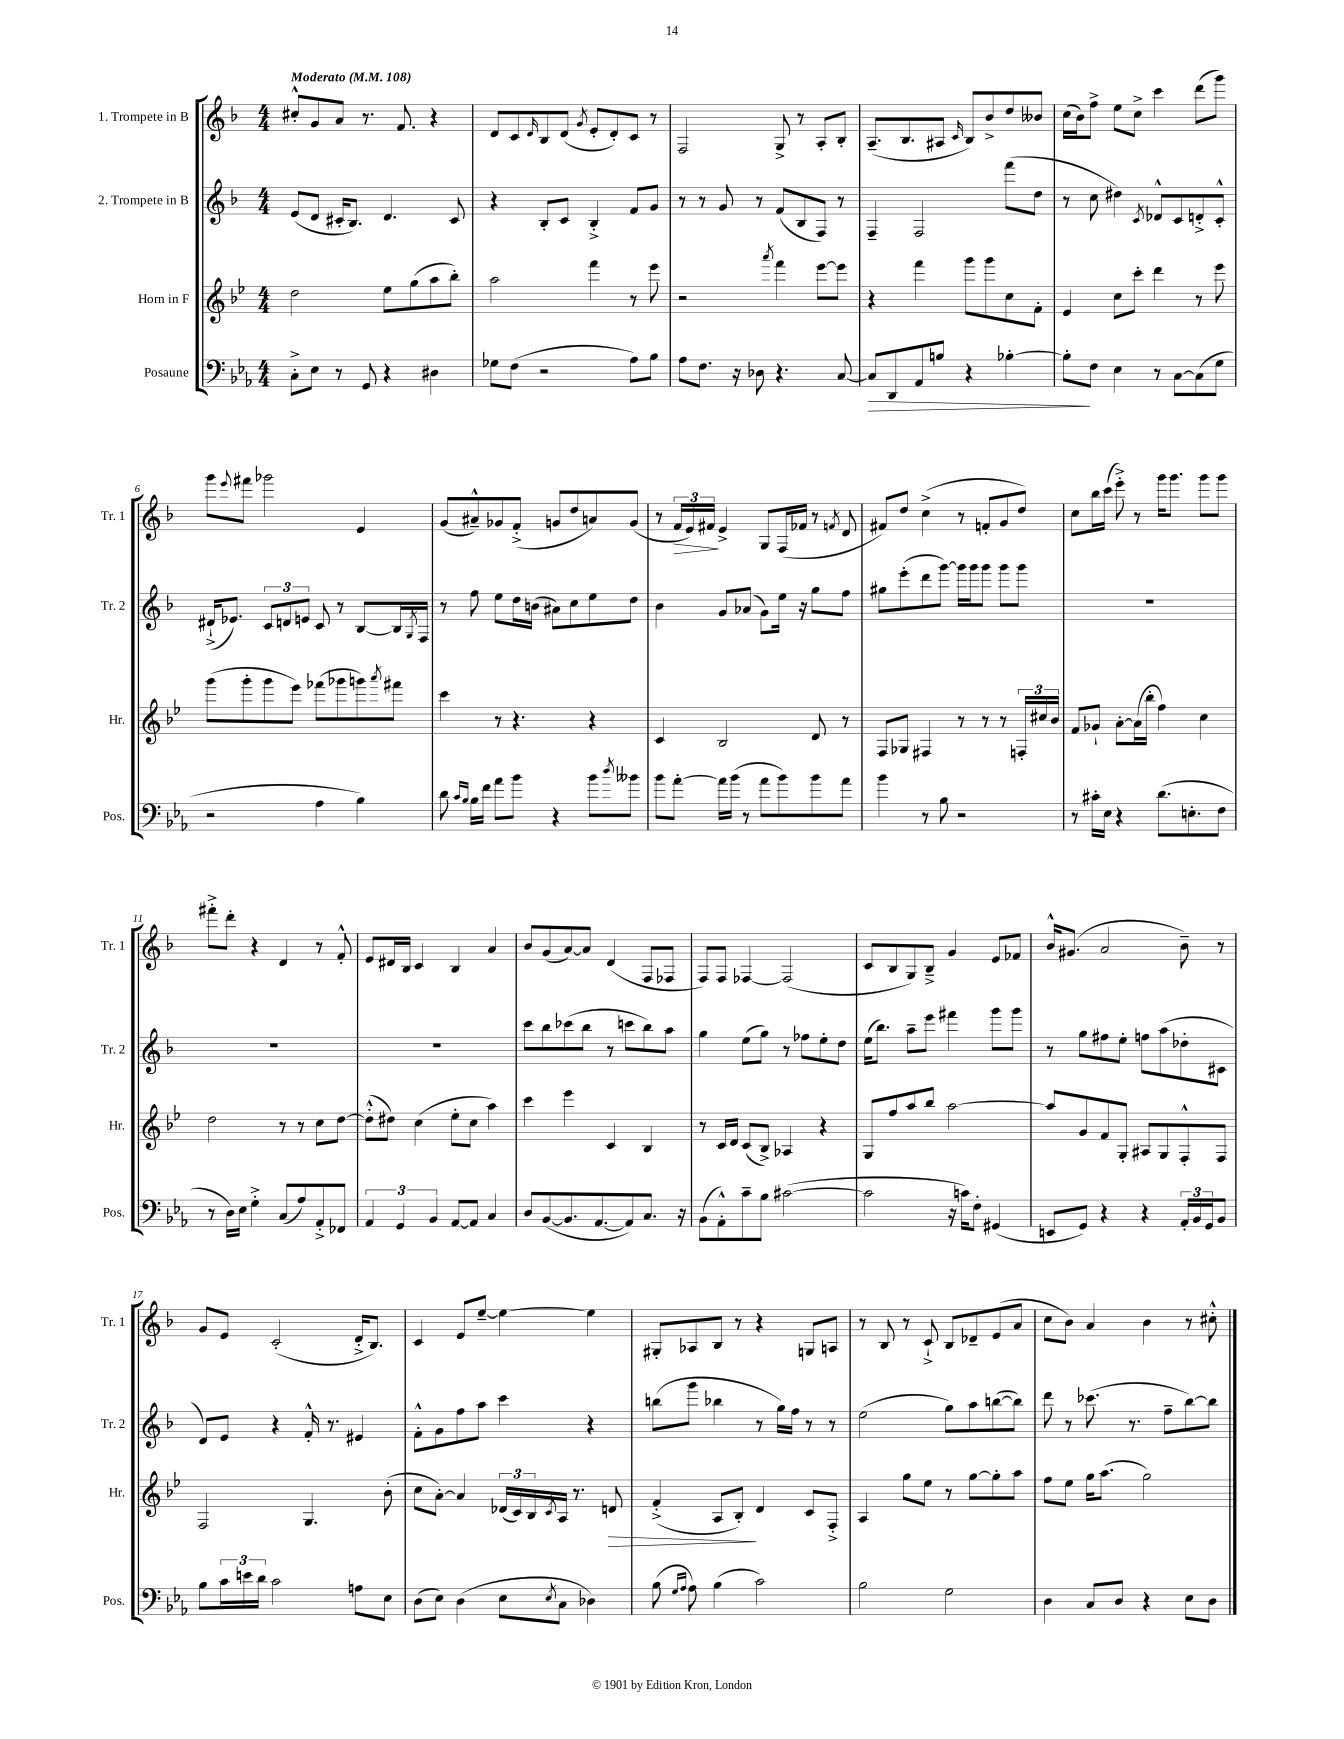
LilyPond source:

<<
\new StaffGroup <<
\new Staff = "s0" \with { instrumentName = "1. Trompete in B" shortInstrumentName = "Tr. 1" } {
    \clef treble \key f \major \numericTimeSignature \time 4/4 \tempo "Moderato" 4 = 108
    cis''8-.-^ g'8 a'8 r8. f'8. r4 |
    d'8 c'8 \grace { d'16 } bes8 d'8( \acciaccatura { g'8 } e'8-. d'8-.) c'8 r8 |
    f2 g8-> r8 a8-. bes8-. |
    a8.--( bes8. ais8 \grace { c'16 } bes8) bes'8-> d''8 beses'8 |
    c''16( bes'16) f''8-> e''8 c''8-> c'''4 d'''8( g'''8) |
    g'''8 \appoggiatura { e'''8 } fis'''8 ges'''2 e'4 |
    g'8( ais'8---^) ges'8 f'8-.->( g'8 d''8 a'8) g'8( |
    r8 \tuplet 3/2 { f'16\> e'16) fis'16\! } e'4-> g8 f16( fes'16 r8 \acciaccatura { f'8 } d'8 |
    fis'8) d''8 c''4->( r8 f'8-. g'8 d''8) |
    c''8 bes''16 c'''16( e'''8-.->) r8 g'''16 g'''8. g'''8 g'''8 |
    fis'''8-.-> d'''8-. r4 d'4 r8 f'8-.-^ |
    e'8 dis'16 bes16 c'4 bes4 a'4 |
    bes'8 g'8( a'8~) a'8 d'4( f8 fes8 |
    f8) f8 fes4~ fes2( |
    c'8 bes8 g8) bes8---> g'4 e'8 fes'8 |
    bes'16-^ gis'8.( a'2 bes'8--) r8 |
    g'8 e'8 c'2-.( d'16-.-> bes8.) |
    c'4 e'8 e''8~-- e''4~ e''4 |
    gis8-. aes8 bes8 r8 r4 g8 a8 |
    r8 bes8 r8 c'8-!-> bes8 des'8-- e'8( a'8 |
    c''8 bes'8) a'4 bes'4 r8 cis''8-.-^ \bar "|." |
}
\new Staff = "s1" \with { instrumentName = "2. Trompete in B" shortInstrumentName = "Tr. 2" } {
    \clef treble \key f \major \numericTimeSignature \time 4/4
    e'8( d'8 cis'16-. bes8.) d'4. cis'8 |
    r4 bes8-. c'8 bes4-.-> f'8 g'8 |
    r8 r8 g'8 r8 f'8( bes8 f8) r8 |
    f4-- f2 f'''8( d''8 |
    r8 c''8 dis''4) \acciaccatura { c'8 } des'8-^ c'8 d'8-.-> c'8-.-^ |
    dis'16-!->( ees'8.) \tuplet 3/2 { c'8 d'8 e'8 } c'8 r8 bes8~ bes16 \acciaccatura { g8 } f16 |
    r8 f''8 e''8 d''16 b'16( ais'8) c''8 e''8 d''8 |
    bes'4 g'8 aes'8( g'8) e''16 r16 g''8 f''8 |
    gis''8 e'''8-.( d'''8 g'''8~) g'''16 g'''16 g'''8 g'''8 g'''8 |
    R1 |
    R1 |
    R1 |
    c'''8 bes''8 ces'''8( bes''8 r8 c'''8 bes''8) a''8 |
    g''4 e''8( g''8) r8 fes''8 e''8-. d''8 |
    e''16( bes''8.) a''8-- e'''8 fis'''4 g'''8 g'''8 |
    r8 g''8 fis''8 e''8-. f''8 a''8( des''8-. cis'8 |
    d'8) e'8 r4 f'16-.-^ r8. eis'4 |
    f'8-.-^ g'8 f''8 a''8 c'''4 r4 |
    b''8( g'''8 bes''4 r8 g''16) f''16 r8 r8 |
    e''2( g''8) a''8 b''8~( b''8) |
    d'''8 r8 ces'''8.( r8. f''8-- bes''8~) bes''8 \bar "|." |
}
\new Staff = "s2" \with { instrumentName = "Horn in F" shortInstrumentName = "Hr." } {
    \clef treble \key bes \major \numericTimeSignature \time 4/4
    d''2 ees''8 g''8( a''8 bes''8-.) |
    a''2 f'''4 r8 ees'''8 |
    r2 \acciaccatura { a'''8 } f'''4 ees'''8~ ees'''8 |
    r4 f'''4 g'''8 g'''8 c''8 f'8-. |
    ees'4 c''8 c'''8-. d'''4 r8 ees'''8 |
    g'''8( g'''8-. g'''8 ees'''8) fes'''8( ges'''8 g'''8) \acciaccatura { a'''8 } fis'''8 |
    c'''4 r8 r4. r4 |
    c'4 bes2 d'8 r8 |
    f8 ges8 fis4 r8 r8 r8 \tuplet 3/2 { f16-. cis''16 bes'16 } |
    f'8 ges'8-! a'8~-. a'16( bes''16-. f''4) c''4 |
    d''2 r8 r8 c''8 d''8~ |
    d''8-.-^( dis''8) c''4( ees''8-. c''8 a''4) |
    c'''4 ees'''4 c'4 bes4 |
    r8 c'16 d'16 c'8( bes8->) aes4 r4 |
    g8 f''8 a''8 bes''8 a''2~ |
    a''8 g'8 f'8 g8-. ais8 g8 f8-.-^ f8 |
    f2 g4. bes'8-.( |
    c''8 a'8~-.) a'4 \tuplet 3/2 { des'16( c'16) bes16 } \acciaccatura { c'8 } a16 r8. d'8\> |
    f'4-.->( a8 bes8-.\!) d'4 c'8 f8-.-> |
    a4 g''8 ees''8 r8 g''8~ g''8-. a''8 |
    f''8 ees''8 g''16 a''8.( g''2) \bar "|." |
}
\new Staff = "s3" \with { instrumentName = "Posaune" shortInstrumentName = "Pos." } {
    \clef bass \key ees \major \numericTimeSignature \time 4/4
    c8-.-> ees8 r8 g,8 r4 dis4 |
    ges8 f8( r2 aes8) bes8 |
    aes8 f8. r16 des8 r4. c8~ |
    c8\> d,8 aes,8 b8 r4 bes4~-. |
    bes8-.\! f8 ees4 r8 c8~ c8( g8 |
    r2 aes4 bes4) |
    d'8 \grace { c'16 bes16 } bes16 f'16 aes'8 bes'8 r4 bes'8 \acciaccatura { d''8 } beses'8 |
    bes'8 aes'8~-. aes'16 bes'16( r8 aes'8 bes'8) bes'8 aes'8 |
    bes'4 r8 bes8 r2 |
    r8 cis'16-. ees16 r4 d'8.( e8.-. f8 |
    r8 d16) ees16 g4-.-> c8( aes8) aes,8-.-> fes,8 |
    \tuplet 3/2 { aes,4 g,4 bes,4 } aes,8~ aes,8 c4 |
    d8 bes,8~( bes,8. aes,8.~ aes,8) c8. r16 |
    bes,8( aes,8-.-^) c'8-- bes8 cis'2~( |
    cis'2 r16 c'16) f8-. gis,4( |
    e,8 g,8) r4 r4 \tuplet 3/2 { aes,16-. bes,16 g,16 } bes,8 |
    bes8 \tuplet 3/2 { c'16 e'16 d'16 } c'2 a8 ees8 |
    d8( ees8) d4( ees8 \acciaccatura { ees8 } c8 des4) |
    bes8( \grace { g16 aes16 } aes8) bes4( c'2) |
    bes2 g2 |
    d4 c8 d8 r4 ees8 d8 \bar "|." |
}
>>
>>
